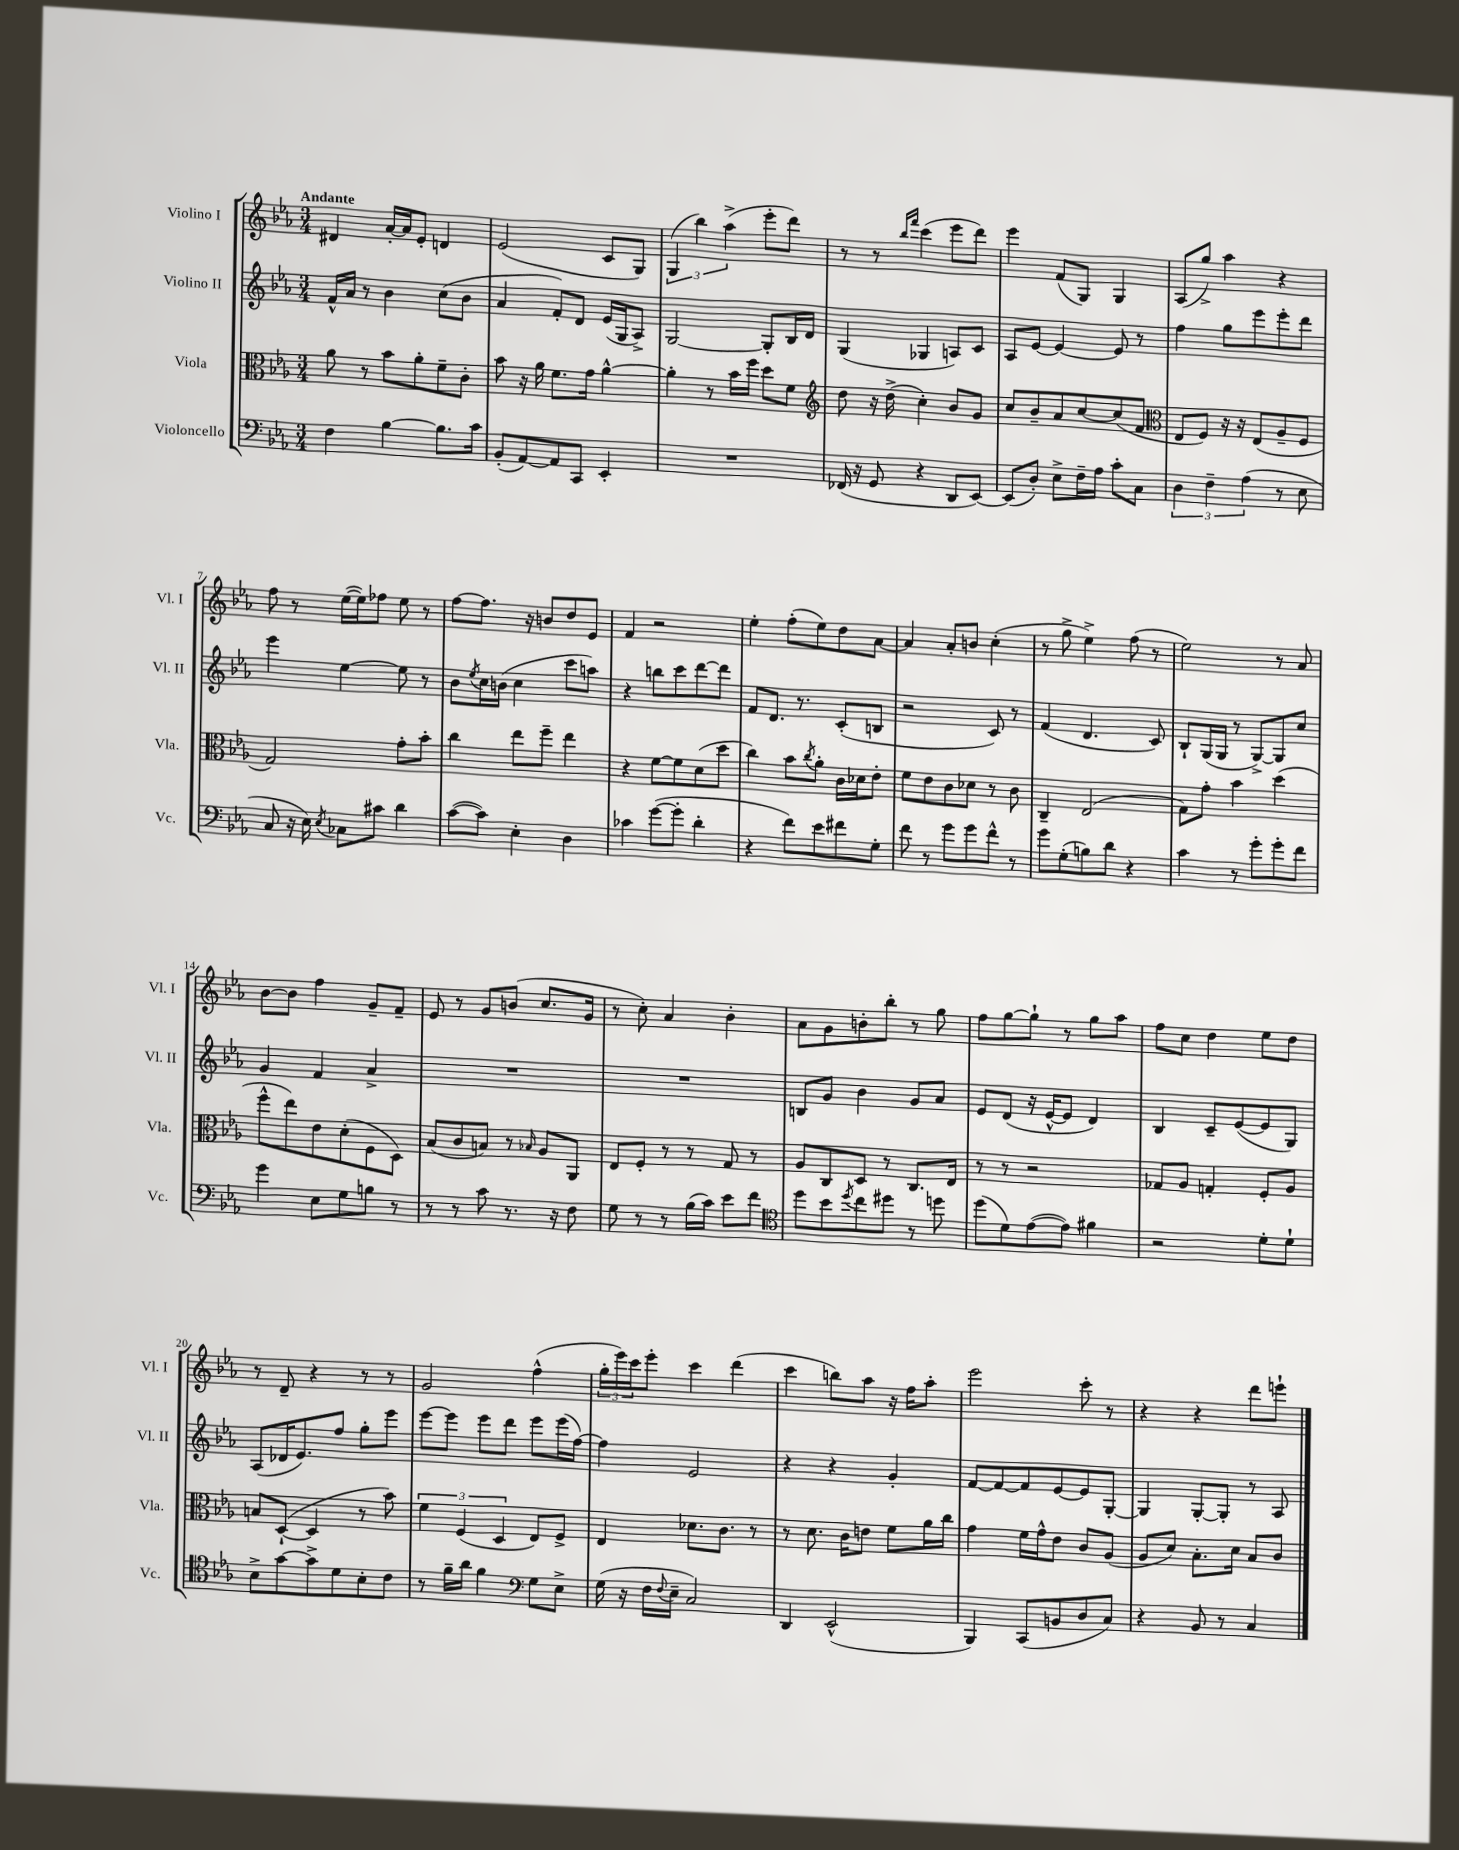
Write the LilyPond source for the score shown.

<<
\new StaffGroup <<
\new Staff = "s0" \with { instrumentName = "Violino I" shortInstrumentName = "Vl. I" } {
    \clef treble \key ees \major \numericTimeSignature \time 3/4 \tempo "Andante"
    dis'4 aes'16~-. aes'16 ees'8-. d'4 |
    ees'2( c'8 g8) |
    \tuplet 3/2 { g4( bes''4) aes''4->( } ees'''8-. d'''8) |
    r8 r8 \grace { bes''16 f'''16 } c'''4( ees'''8 d'''8) |
    ees'''4 f'8( g8) g4 |
    aes8( g''8->) aes''4 r4 |
    f''8 r8 ees''16~( ees''16) fes''8 ees''8 r8 |
    f''8~ f''8. r16 b'8 d''8 ees'8 |
    f'4 r2 |
    ees''4-. f''8-.( ees''8) d''8 aes'8~ |
    aes'4 aes'8-. b'8 c''4-.( |
    r8 g''8-> ees''4->) f''8( r8 |
    ees''2) r8 aes'8 |
    bes'8~ bes'8 f''4 g'8-- f'8-- |
    ees'8 r8 g'8 b'8( c''8. g'16 |
    r8 c''8-.) aes'4 bes'4-. |
    aes'8 g'8 b'8-. bes''8-. r8 g''8 |
    f''8 g''8~ g''8-! r8 g''8 aes''8 |
    f''8 c''8 d''4 ees''8 d''8 |
    r8 d'8-- r4 r8 r8 |
    g'2 f''4-^( |
    \tuplet 3/2 { g''16-. ees'''16) c'''16 } ees'''8-. c'''4 d'''4( |
    c'''4 b''8) aes''8 r16 f''16 aes''8-. |
    ees'''2 c'''8-. r8 |
    r4 r4 d'''8 e'''8-! \bar "|." |
}
\new Staff = "s1" \with { instrumentName = "Violino II" shortInstrumentName = "Vl. II" } {
    \clef treble \key ees \major \numericTimeSignature \time 3/4
    f'16-^ aes'16 r8 bes'4 c''8( bes'8 |
    aes'4 f'8-.) d'8 ees'16( g16 aes8->) |
    g2~ g8-. bes16 d'16 |
    g4( ges4 a8) c'8 |
    aes8 ees'8~ ees'4~ ees'8 r8 |
    f''4 g''8 ees'''8 ees'''8-. d'''8 |
    ees'''4 ees''4~ ees''8 r8 |
    bes'8 \acciaccatura { ees''8 } c''16 b'16( c''4 c'''8 a''8) |
    r4 b''8 c'''8 d'''8~ d'''8 |
    f'8 d'8. r8. c'8-.( b8 |
    r2 c'8) r8 |
    f'4( d'4. c'8) |
    bes8-! g16( g16 r8 g8~->) g8 c''8 |
    g'4 f'4 aes'4-> |
    R2. |
    R2. |
    b8 g'8 bes'4 g'8 aes'8 |
    ees'8 d'8( r16 ees'16~-^ ees'8 d'4) |
    bes4 c'8-- ees'8~( ees'8 g8) |
    aes8( des'16 ees'8.) f''8 g''8-. ees'''8 |
    ees'''8~ ees'''8 ees'''8 d'''8 ees'''8 ees'''16( f''16~) |
    f''4 ees'2 |
    r4 r4 g'4-. |
    f'8~ f'8~ f'8 ees'8~ ees'8 g8~-. |
    g4 g8~-. g8-. r8 aes8 \bar "|." |
}
\new Staff = "s2" \with { instrumentName = "Viola" shortInstrumentName = "Vla." } {
    \clef alto \key ees \major \numericTimeSignature \time 3/4
    aes'8 r8 bes'8 aes'8-. f'8-- c'8-. |
    bes'8 r16 aes'16 f'8. g'16 aes'4~-^ |
    aes'4-. r8 bes'16 f''16 d''8 f'8 |
    \clef treble d''8 r16 d''16->( c''4-.) bes'8 g'8 |
    c''8 bes'8-- aes'8 c''8~ c''8( f'8 |
    \clef alto ees8 f8) r16 r16 ees8( aes8-- f8 |
    g2) g'8-. bes'8-. |
    c''4 ees''8 f''8-- ees''4 |
    r4 f'8~ f'8 d'8( d''8 |
    c''4) bes'8 \acciaccatura { c''8 } aes'8-. c'16 des'16 ees'8-. |
    f'8 ees'8 c'8 des'8 r8 c'8 |
    c4-- ees2( |
    g8) g'8-. bes'4 d''4( |
    f''8-^ ees''8) ees'8 d'8-.( f8 d8) |
    bes8( c'8 b8) r8 \grace { bes16 } aes8 aes,8 |
    ees8 f8-. r8 r8 g8 r8 |
    aes8 c8 d8 r8 c8. ees16 |
    r8 r8 r2 |
    ges8 aes8 g4-. f8-. aes8 |
    b8 d8~-!( d4 r8 bes'8) |
    \tuplet 3/2 { f'4 f4( d4 } ees8) f8-> |
    ees4 des'8. c'8. r8 |
    r8 d'8. c'16 e'8 f'8 aes'16 c''16 |
    g'4 f'16 g'16-^ ees'8 c'8 aes8( |
    aes8 d'8) bes8.-. d'16 bes8 c'8 \bar "|." |
}
\new Staff = "s3" \with { instrumentName = "Violoncello" shortInstrumentName = "Vc." } {
    \clef bass \key ees \major \numericTimeSignature \time 3/4
    f4 bes4~ bes8. c'16 |
    bes,8-.( aes,8~) aes,8 c,8 ees,4-. |
    R2. |
    fes,16( r16 g,8 r4 d,8 ees,8~) |
    ees,8( d8-.) ees8-> f16-- aes16 c'8-. c8 |
    \tuplet 3/2 { d4 f4-- aes4( } r8 ees8 |
    c8 r16 ees16) \acciaccatura { ees8 } ces8 cis'8 d'4 |
    c'8~( c'8) ees4-. d4 |
    ces'4 g'8~( g'8-. d'4-. |
    r4 f'8) ees'8 fis'8 g8-. |
    f'8 r8 g'8 g'8 f'8-^ r8 |
    g'8 g8-.( b8) d'8 r4 |
    c'4 r8 g'8-. g'8-. f'8 |
    g'4 ees8 g8 b8 r8 |
    r8 r8 c'8 r8. r16 f8 |
    g8 r8 r8 bes16( c'16) ees'8 f'8 |
    \clef tenor d''8 bes'8 \acciaccatura { d''8 } c''8 dis''8 r8 d''8 |
    d''8( d'8) ees'8~( ees'8) fis'4 |
    r2 d'8-. d'8-! |
    bes8-> g'8~ g'8-> d'8 bes8-. c'8 |
    r8 f'16-- aes'16 f'4 \clef bass g8 ees8-> |
    g16( r16 f16 \appoggiatura { f8 } ees16-- c2) |
    d,4 ees,2-^( |
    bes,,4) c,8( b,8 d8 c8) |
    r4 bes,8 r8 c4 \bar "|." |
}
>>
>>
